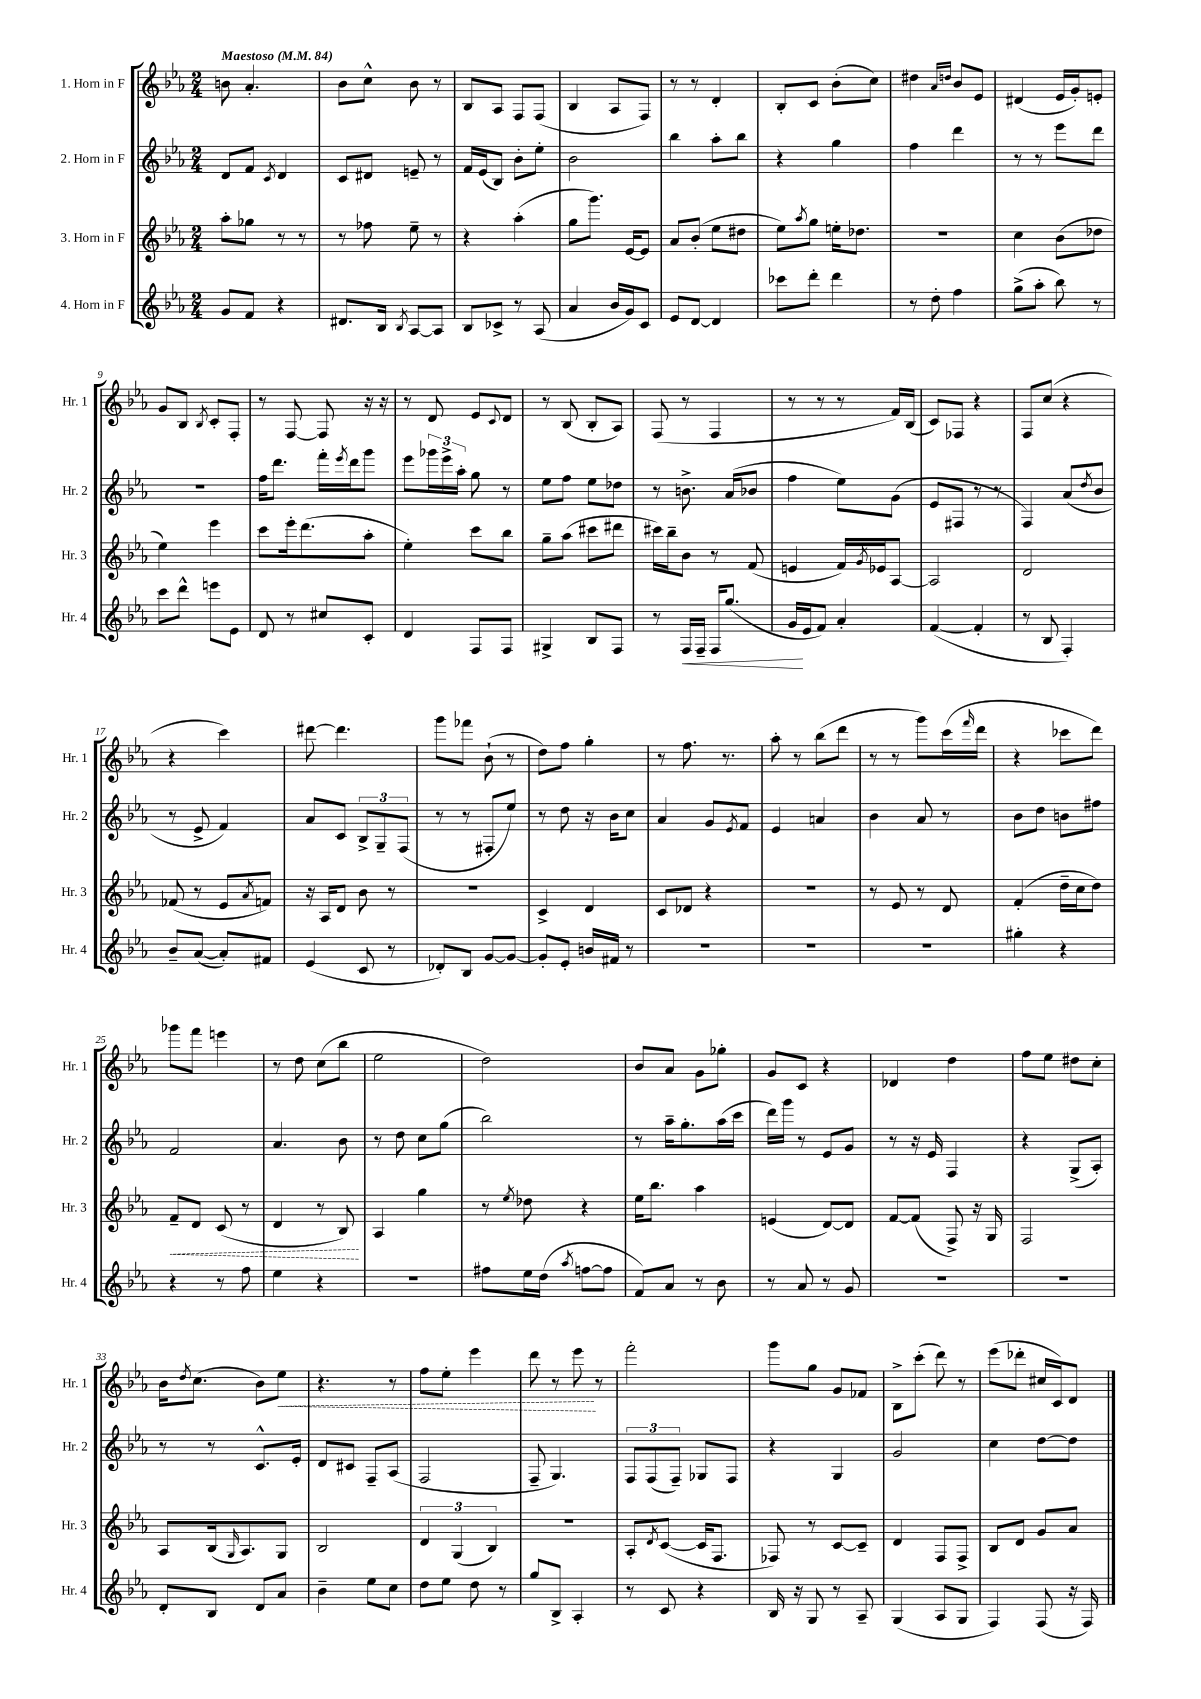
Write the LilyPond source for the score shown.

<<
\new StaffGroup <<
\new Staff = "s0" \with { instrumentName = "1. Horn in F" shortInstrumentName = "Hr. 1" } {
    \clef treble \key ees \major \numericTimeSignature \time 2/4 \tempo "Maestoso" 4 = 84
    b'8 aes'4.-. |
    bes'8 c''8-^ bes'8 r8 |
    bes8 aes8 f8 f8( |
    bes4 aes8 f8) |
    r8 r8 d'4-. |
    bes8-. c'8 bes'8-.( c''8) |
    dis''4 \grace { aes'16 d''16 } bes'8 ees'8 |
    dis'4( ees'16 g'16-.) e'8-. |
    g'8 bes8 \acciaccatura { bes8 } c'8-. f8-. |
    r8 f8~ f8 r16 r16 |
    r8 d'8 ees'8 \appoggiatura { c'8 } d'8 |
    r8 bes8( bes8-. aes8) |
    f8( r8 f4 |
    r8 r8 r8 f'16) bes16( |
    c'8) fes8 r4 |
    f8 c''8( r4 |
    r4 c'''4) |
    dis'''8~ dis'''4. |
    g'''8 fes'''8 bes'8-!( r8 |
    d''8) f''8 g''4-. |
    r8 f''8. r8. |
    aes''8-. r8 bes''8( d'''8 |
    r8 r8 g'''8) c'''16( \grace { f'''16 } d'''16 |
    r4 ces'''8 d'''8) |
    ges'''8 f'''8 e'''4 |
    r8 d''8 c''8( bes''8 |
    ees''2 |
    d''2) |
    bes'8 aes'8 g'8 ges''8-. |
    g'8 c'8 r4 |
    des'4 d''4 |
    f''8 ees''8 dis''8 c''8-. |
    bes'16 \acciaccatura { d''8 } c''8.( bes'8) \once \override Hairpin.style = #'dashed-line ees''8\< |
    r4. r8 |
    f''8 ees''8-. ees'''4 |
    d'''8 r8 ees'''8\! r8 |
    f'''2-. |
    g'''8 g''8 g'8 fes'8 |
    bes8-> c'''8-.( d'''8) r8 |
    ees'''8( des'''8-. cis''16 c'16) d'8 \bar "|." |
}
\new Staff = "s1" \with { instrumentName = "2. Horn in F" shortInstrumentName = "Hr. 2" } {
    \clef treble \key ees \major \numericTimeSignature \time 2/4
    d'8 f'8 \acciaccatura { c'8 } d'4 |
    c'8 dis'8 e'8-- r8 |
    f'16 ees'16( bes8) bes'8-. ees''8-. |
    bes'2 |
    bes''4 aes''8-. bes''8 |
    r4 g''4 |
    f''4 d'''4 |
    r8 r8 ees'''8 d'''8 |
    R2 |
    f''16 d'''8. f'''16-. \acciaccatura { ees'''8 } d'''16 g'''8 |
    ees'''8 \tuplet 3/2 { ges'''16 ees'''16-> aes''16-. } g''8 r8 |
    ees''8 f''8 ees''8 des''8 |
    r8 b'8.-> aes'16( bes'8 |
    f''4 ees''8) g'8( |
    ees'8 fis8 r8 r8 |
    f4) aes'8( \acciaccatura { d''8 } bes'8 |
    r8 ees'8-> f'4) |
    aes'8 c'8 \tuplet 3/2 { bes8-> g8-- f8( } |
    r8 r8 fis8-. ees''8) |
    r8 d''8 r16 bes'16 c''8 |
    aes'4 g'8 \acciaccatura { ees'8 } f'8 |
    ees'4 a'4 |
    bes'4 aes'8 r8 |
    bes'8 d''8 b'8 fis''8 |
    f'2 |
    aes'4. bes'8 |
    r8 d''8 c''8 g''8( |
    bes''2) |
    r8 aes''16-- g''8.-. aes''16( c'''16 |
    d'''16) g'''16 r8 ees'8 g'8 |
    r8 r16 ees'16 f4 |
    r4 g8->( aes8-.) |
    r8 r8 c'8.-^ ees'16-. |
    d'8 cis'8 f8-- aes8( |
    f2 |
    f8-- g4.) |
    \tuplet 3/2 { f8 f8( f8--) } ges8 f8 |
    r4 g4 |
    g'2 |
    c''4 d''8~ d''8 \bar "|." |
}
\new Staff = "s2" \with { instrumentName = "3. Horn in F" shortInstrumentName = "Hr. 3" } {
    \clef treble \key ees \major \numericTimeSignature \time 2/4
    aes''8-. ges''8 r8 r8 |
    r8 fes''8 ees''8-- r8 |
    r4 aes''4-.( |
    g''8 g'''8.) ees'16~ ees'8 |
    aes'8 bes'8-.( ees''8 dis''8 |
    ees''8) \acciaccatura { aes''8 } g''8 e''16-. des''8. |
    r2 |
    c''4 bes'8( des''8 |
    ees''4) ees'''4 |
    c'''8 ees'''16-. d'''8.( aes''8-. |
    ees''4-.) c'''8 bes''8 |
    g''8-- aes''8( cis'''8 dis'''8 |
    cis'''16) bes''16-- bes'8 r8 f'8( |
    e'4 f'16) \acciaccatura { g'8 } ees'16 aes8~ |
    aes2 |
    d'2 |
    fes'8( r8 ees'8 \acciaccatura { aes'8 } f'8) |
    r16 aes16 d'8 bes'8 r8 |
    R2 |
    c'4-> d'4 |
    c'8 des'8 r4 |
    r2 |
    r8 ees'8 r8 d'8 |
    f'4-.( d''16-- c''16 d''8) |
    \once \override Hairpin.style = #'dashed-line f'8--\< d'8 c'8( r8 |
    d'4 r8 bes8\!) |
    aes4 g''4 |
    r8 \acciaccatura { ees''8 } des''8 r4 |
    ees''16 bes''8. aes''4 |
    e'4( d'8~) d'8 |
    f'8~ f'8( f8->) r16 g16 |
    f2 |
    aes8 bes16( \grace { g16 } aes8.) g8 |
    bes2 |
    \tuplet 3/2 { d'4 g4( bes4) } |
    r2 |
    aes8-. \acciaccatura { d'8 } c'8~( c'16 f8. |
    fes8) r8 c'8~ c'8-- |
    d'4 f8 f8-> |
    bes8 d'8 g'8 aes'8 \bar "|." |
}
\new Staff = "s3" \with { instrumentName = "4. Horn in F" shortInstrumentName = "Hr. 4" } {
    \clef treble \key ees \major \numericTimeSignature \time 2/4
    g'8 f'8 r4 |
    dis'8. bes16 \acciaccatura { bes8 } aes8~ aes8 |
    bes8 ces'8-> r8 aes8( |
    aes'4 bes'16 g'16) c'8 |
    ees'8 d'8~ d'4 |
    ces'''8 d'''8-. d'''4 |
    r8 d''8-. f''4 |
    g''8->( aes''8-. bes''8) r8 |
    c'''8 d'''8-^ e'''8 ees'8 |
    d'8 r8 cis''8 c'8-. |
    d'4 f8 f8 |
    gis4-> bes8 f8 |
    r8 f16\< f16-- f16 g''8.( |
    g'16\! ees'16 f'8) aes'4-. |
    f'4~( f'4-. |
    r8 bes8 f4-.) |
    bes'8-- aes'8~( aes'8-.) fis'8 |
    ees'4( c'8 r8 |
    des'8-.) bes8 g'8~ g'8~ |
    g'8-. ees'8-. b'16 fis'16 r8 |
    R2 |
    R2 |
    R2 |
    gis''4-. r4 |
    r4 r8 f''8 |
    ees''4 r4 |
    R2 |
    fis''8 ees''16 d''16( \acciaccatura { aes''8 } f''8~ f''8 |
    f'8) aes'8 r8 bes'8 |
    r8 aes'8 r8 g'8 |
    R2 |
    R2 |
    d'8-. bes8 d'8 aes'8 |
    bes'4-- ees''8 c''8 |
    d''8 ees''8 d''8 r8 |
    g''8 bes8-> aes4-. |
    r8 c'8 r4 |
    bes16 r16 g8 r8 aes8-- |
    g4( aes8 g8 |
    f4) f8( r16 f16) \bar "|." |
}
>>
>>
